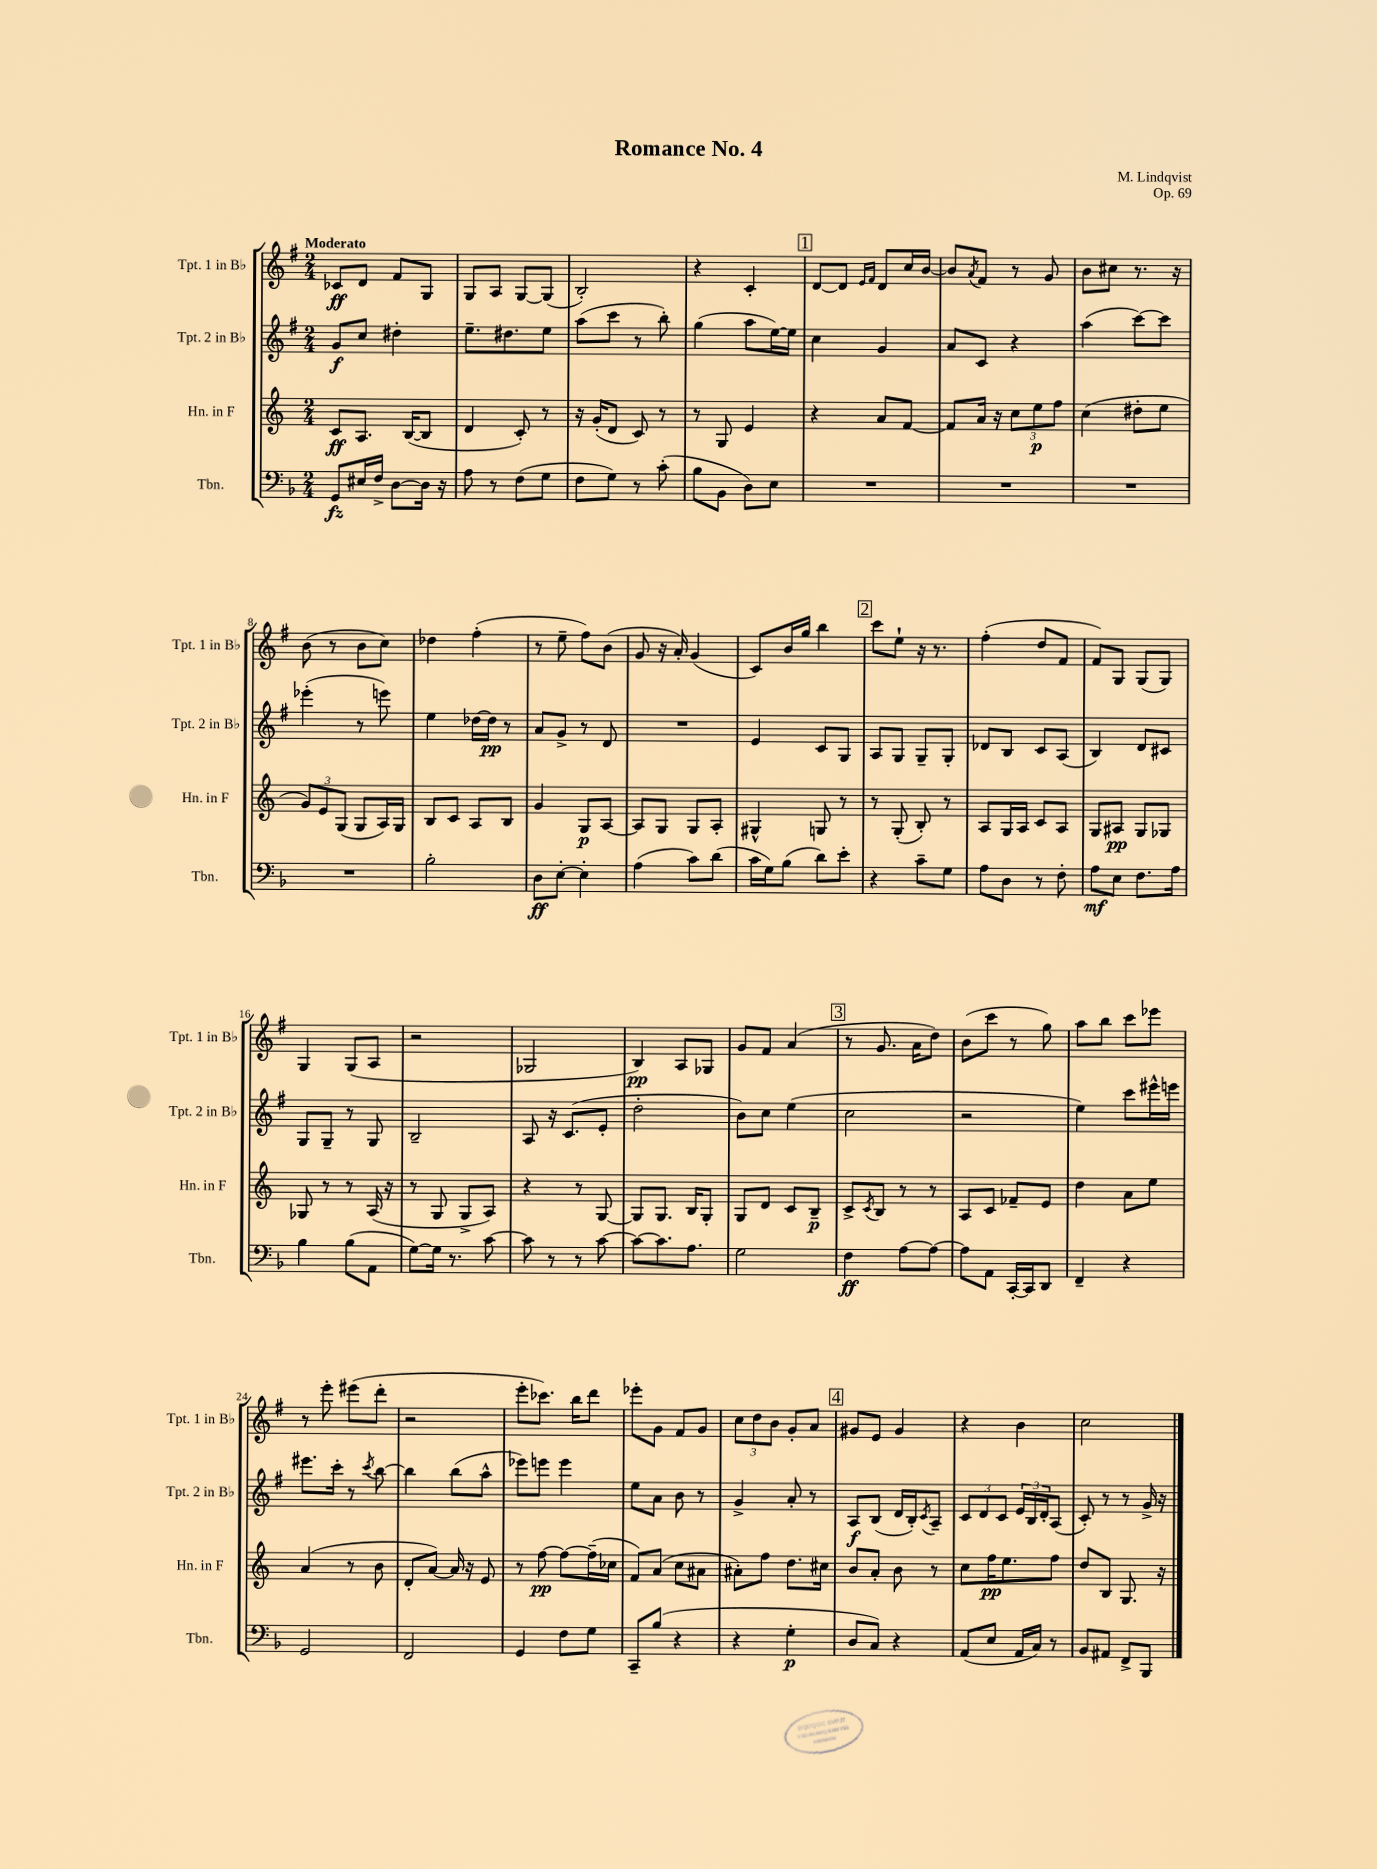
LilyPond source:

\header { title = "Romance No. 4" composer = "M. Lindqvist" opus = "Op. 69" }
<<
\new StaffGroup <<
\new Staff = "s0" \with { instrumentName = "Tpt. 1 in Bb" shortInstrumentName = "Tpt. 1 in Bb" } {
    \clef treble \key g \major \numericTimeSignature \time 2/4 \tempo "Moderato"
    ces'8\ff d'8 fis'8 g8 |
    g8 a8 g8~ g8( |
    b2-.) |
    r4 c'4-. |
    \mark \markup { \box "1" } d'8~ d'8 \grace { e'16 fis'16 } d'8 c''16 b'16~ |
    b'8 \acciaccatura { a'8 } fis'8 r8 g'8 |
    b'8 cis''8 r8. r16 |
    b'8( r8 b'8 c''8) |
    des''4 fis''4-.( |
    r8 e''8-- fis''8) b'8( |
    g'8 r16 a'16-.) g'4( |
    c'8) b'16 g''16 b''4 |
    \mark \markup { \box "2" } c'''8 e''8-! r16 r8. |
    fis''4-.( d''8 fis'8 |
    fis'8) g8 g8( g8) |
    g4 g8( a8 |
    r2 |
    ges2 |
    b4\pp) a8 ges8 |
    g'8 fis'8 a'4( |
    \mark \markup { \box "3" } r8 g'8. a'16 d''8) |
    b'8( c'''8 r8 g''8) |
    a''8 b''8 c'''8 ees'''8 |
    r8 e'''8-. eis'''8( d'''8-. |
    r2 |
    e'''8-. ces'''8.) b''16 d'''8 |
    ees'''8-. g'8 fis'8 g'8 |
    \tuplet 3/2 { c''8 d''8 b'8 } g'8-. a'8 |
    \mark \markup { \box "4" } gis'8 e'8 gis'4 |
    r4 b'4 |
    c''2 \bar "|." |
}
\new Staff = "s1" \with { instrumentName = "Tpt. 2 in Bb" shortInstrumentName = "Tpt. 2 in Bb" } {
    \clef treble \key g \major \numericTimeSignature \time 2/4
    g'8\f c''8 dis''4-. |
    e''8.-- dis''8. e''8 |
    a''8( c'''8 r8 b''8-.) |
    g''4( a''8 e''16~) e''16 |
    \mark \markup { \box "1" } c''4 g'4 |
    a'8 c'8 r4 |
    a''4( c'''8~) c'''8 |
    ees'''4-.( r8 e'''8) |
    e''4 des''16~ des''16\pp r8 |
    a'8 g'8-> r8 d'8 |
    R2 |
    e'4 c'8 g8 |
    \mark \markup { \box "2" } a8 g8 g8-- g8-. |
    des'8 b8 c'8 a8( |
    b4) d'8 cis'8 |
    g8 g8-- r8 g8 |
    b2-- |
    a8 r16 c'8.( e'8-. |
    d''2-. |
    b'8) c''8 e''4( |
    \mark \markup { \box "3" } c''2 |
    r2 |
    e''4) c'''8 eis'''16-^ e'''16 |
    eis'''8. c'''16-. r8 \acciaccatura { c'''8 } b''8~ |
    b''4 b''8( a''8-^ |
    ees'''8) e'''8 e'''4 |
    e''8 a'8 b'8 r8 |
    g'4-> a'8-. r8 |
    \mark \markup { \box "4" } a8\f b8( d'16 b16-.) \acciaccatura { c'8 } a8-- |
    \tuplet 3/2 { c'8 d'8 c'8 } \tuplet 3/2 { e'16 b16 d'16-. } a8( |
    c'8-.) r8 r8 g'16-> r16 \bar "|." |
}
\new Staff = "s2" \with { instrumentName = "Hn. in F" shortInstrumentName = "Hn. in F" } {
    \clef treble \key c \major \numericTimeSignature \time 2/4
    c'8\ff a8. b16~( b8 |
    d'4 c'8-.) r8 |
    r16 g'16-.( d'8 c'8) r8 |
    r8 g8 e'4 |
    \mark \markup { \box "1" } r4 a'8 f'8~ |
    f'8 a'16 r16 \tuplet 3/2 { c''8 e''8\p f''8 } |
    c''4( dis''8-. e''8 |
    \tuplet 3/2 { g'8) e'8 g8( } g8 a16) g16 |
    b8 c'8 a8 b8 |
    g'4 g8\p a8~ |
    a8 g8 g8 a8-. |
    gis4-^ g8 r8 |
    \mark \markup { \box "2" } r8 g8-.( b8-.) r8 |
    a8 g16 a16 c'8 a8 |
    g8 ais8\pp g8 ges8 |
    ges8 r8 r8 a16( r16 |
    r8 g8 g8-> a8) |
    r4 r8 g8~ |
    g8 g8. b16 g8-. |
    g8 d'8 c'8 b8--\p |
    \mark \markup { \box "3" } c'8-> \acciaccatura { c'8 } b8 r8 r8 |
    a8 c'8 fes'8-- e'8 |
    d''4 a'8 e''8 |
    a'4( r8 b'8 |
    d'8-. a'8~) a'16 r16 e'8 |
    r8 f''8~\pp f''8~ f''16--( ces''16 |
    f'8) a'8( c''8 ais'8 |
    ais'8-.) f''8 d''8. cis''16 |
    \mark \markup { \box "4" } b'8 a'8-. b'8 r8 |
    c''8 f''16\pp e''8. f''8 |
    d''8 b8 g8. r16 \bar "|." |
}
\new Staff = "s3" \with { instrumentName = "Tbn." shortInstrumentName = "Tbn." } {
    \clef bass \key f \major \numericTimeSignature \time 2/4
    g,8\fz eis16 f16-> d8~ d16 r16 |
    a8 r8 f8( g8 |
    f8 g8) r8 c'8-.( |
    bes8 bes,8 d8) e8 |
    \mark \markup { \box "1" } R2 |
    R2 |
    R2 |
    R2 |
    bes2-. |
    d8\ff e8~-. e4-. |
    a4( c'8) d'8( |
    c'16 g16) bes8( d'8) e'8-. |
    \mark \markup { \box "2" } r4 c'8-- g8 |
    a8 d8 r8 f8-. |
    a8\mf e8 f8. a16 |
    bes4 bes8( a,8 |
    g8~) g16 r8. c'8~ |
    c'8 r8 r8 c'8~ |
    c'8~ c'8. a8. |
    g2 |
    \mark \markup { \box "3" } f4\ff a8~ a8~ |
    a8 a,8 c,16~-. c,16 d,8 |
    f,4-- r4 |
    g,2 |
    f,2 |
    g,4 f8 g8 |
    c,8-- bes8( r4 |
    r4 g4-.\p |
    \mark \markup { \box "4" } d8 c8) r4 |
    a,8( e8 a,16 c16) r8 |
    bes,8 ais,8 f,8-> bes,,8 \bar "|." |
}
>>
>>
